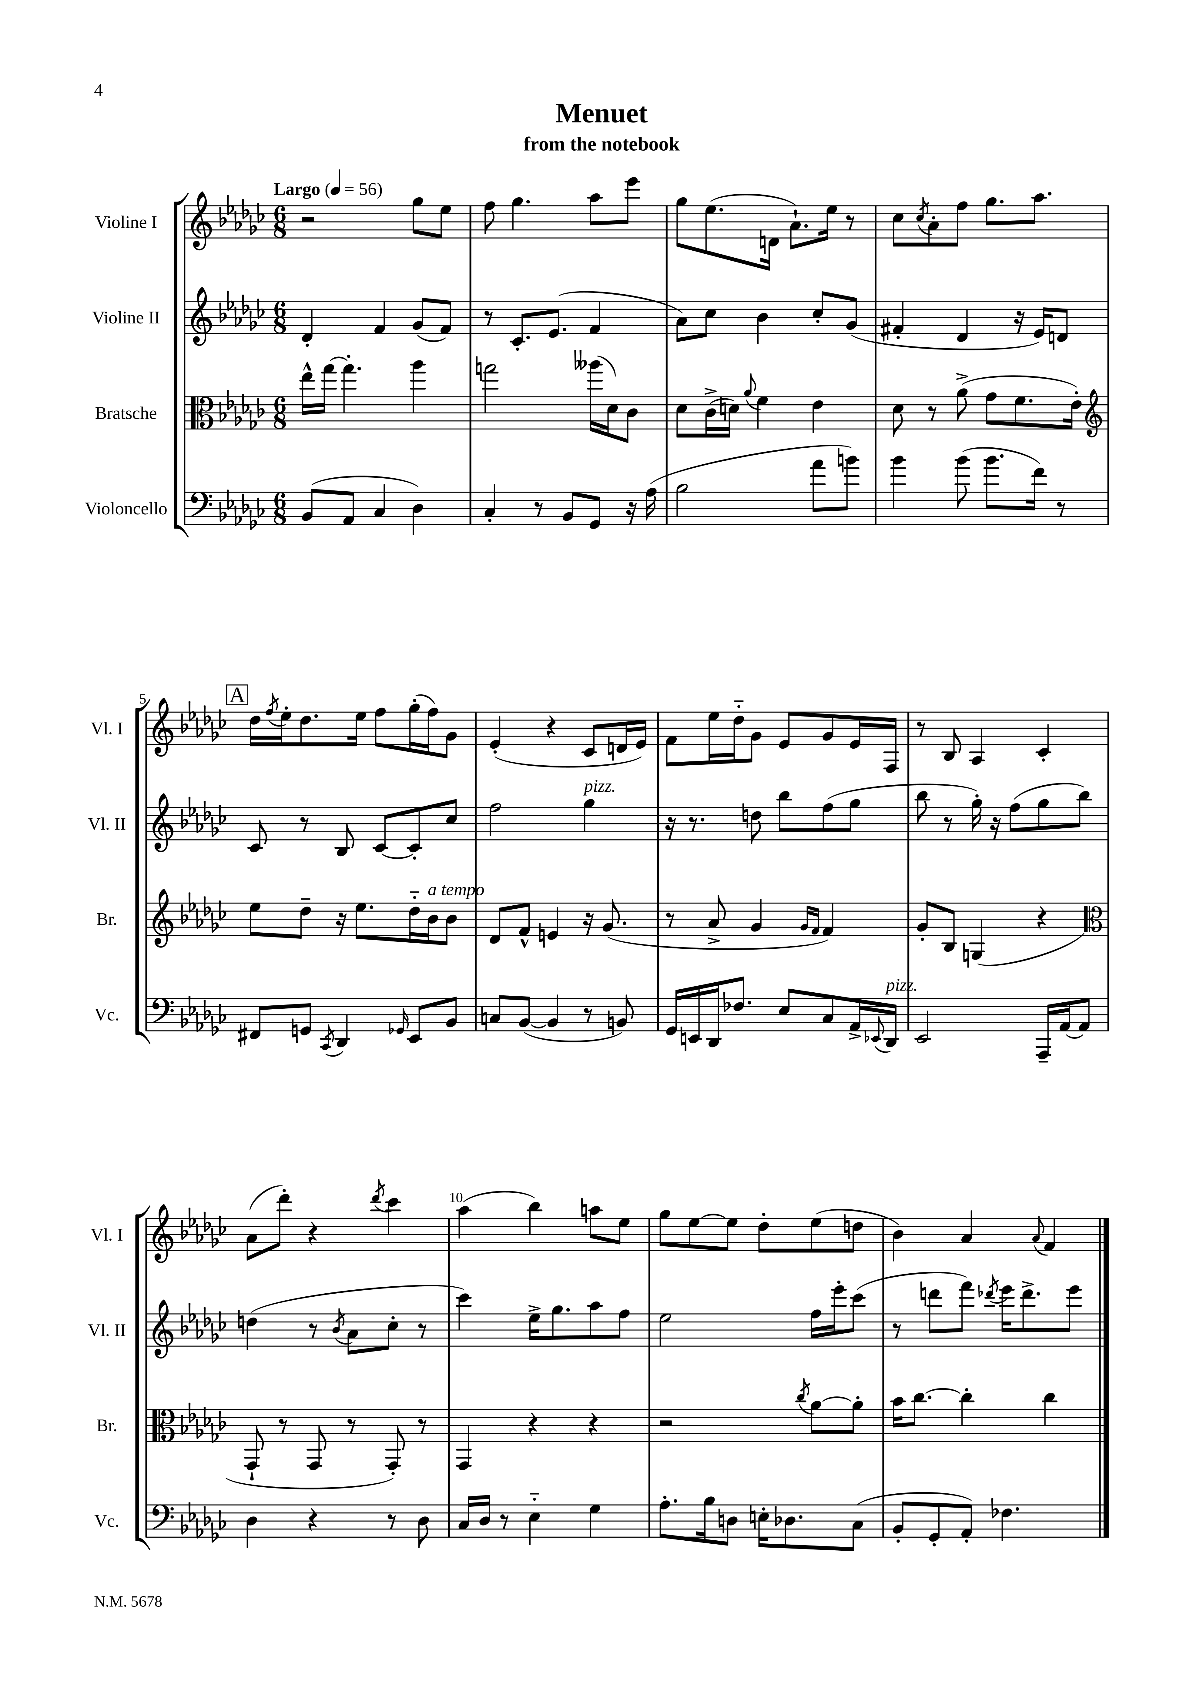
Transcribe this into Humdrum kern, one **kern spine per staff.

**kern	**kern	**kern	**kern
*part4	*part3	*part2	*part1
*staff4	*staff3	*staff2	*staff1
*I"Violoncello	*I"Bratsche	*I"Violine II	*I"Violine I
*I'Vc.	*I'Br.	*I'Vl. II	*I'Vl. I
*clefF4	*clefC3	*clefG2	*clefG2
*k[b-e-a-d-g-c-]	*k[b-e-a-d-g-c-]	*k[b-e-a-d-g-c-]	*k[b-e-a-d-g-c-]
*M6/8	*M6/8	*M6/8	*M6/8
*MM56	*MM56	*MM56	*MM56
=1	=1	=1	=1
!	!	!	!LO:TX:a:B:t=Largo
(8BB-/L	16ee-^^\LL	4d-'/	2r
.	[16gg-\JJ	.	.
8AA-/J	4.gg-'\]	.	.
4C-/	.	4f/	.
4D-\)	4aa-\	(8g-/L	8gg-\L
.	.	8f/J)	8ee-\J
=2	=2	=2	=2
4C-'/	2ggn\	8r	8ff\
.	.	8.c-'/L	4.gg-\
8r	.	.	.
.	.	(8.e-/J	.
8BB-/L	.	.	.
8GG-/J	(16aa--X\LL	4f/	8aa-\L
.	16d-\J)	.	.
16r	8c-\J	.	8eee-\J
(16A-\	.	.	.
=3	=3	=3	=3
2B-\	8d-\L	8a-\L)	8gg-\L
.	(16c-^\L	8cc-\J	(8.ee-\
.	16dn\JJ)	.	.
.	8qqa-/	.	.
.	4f\	4b-\	.
.	.	.	16dn\Jk
.	.	.	8.a-`\L)
8a-\L	4e-\	8cc-'/L	.
.	.	.	16ee-\Jk
8bn\J)	.	(8g-/J	8r
=4	=4	=4	=4
4b-\	8d-\	4f#X'/	8cc-\L
.	.	.	8qcc-/
.	8r	.	8a-'\
(8b-\	(8a-^\	4d-/	8ff\J
8.b-\L	8g-\L	.	8.gg-\L
.	8.f\	16r	.
16f\Jk)	.	16e-/KL)	8.aa-\J
8r	.	8dn/J	.
.	16e-'\Jk)	.	.
!!LO:LB:g=z
!!LO:REH:place=s1:t=A
=5	=5	=5	=5
*	*clefG2	*	*
8FF#X/L	8ee-\L	8c-/	16dd-\LL
.	.	.	8qff/
.	.	.	16ee-'\J
8GGn/J	8dd-~\J	8r	8.dd-\
8qCC-/	.	.	.
4DD-/	16r	8B-/	.
.	8.ee-\L	.	16ee-\Jk
.	.	[8c-/L	8ff\L
16qqGG-X/	.	.	.
8EE-/L	16dd-\L	8c-'/]	(16gg-'\L
!	!LO:TX:a:i:t=a tempo	!	!
.	16b-\J	.	16ff\J)
8BB-/J	8b-\J	8cc-/J	8g-\J
=6	=6	=6	=6
8Cn/L	8d-/L	2ff\	(4e-'/
([8BB-/J	8f^^/J	.	.
4BB-/]	4en/	.	4r
!	!	!LO:TX:a:i:t=pizz.	!
8r	16r	4gg-\	8c-/L
.	(8.g-/	.	.
8BBn/)	.	.	16dn/L
.	.	.	16e-/JJ)
=7	=7	=7	=7
16GG-/LL	8r	16r	8f\L
16EEn/	.	8.r	.
16DD-/J	8a-^/	.	16ee-\L
8.F-X/J	.	.	16dd-\J
.	4g-/	8ddn\	8g-\J
8E-/L	.	8bb-\L	8e-/L
.	16qqg-/LL	.	.
.	16qqf/JJ	.	.
8C-/	4f/)	(8ff\	8g-/
16AA-^/L	.	8gg-\J	16e-/L
8qqEE-X/	.	.	.
!LO:TX:a:i:t=pizz.	!	!	!
16DD-/JJ	.	.	16F/JJ
=8	=8	=8	=8
2EE-/	8g-'/L	8bb-\	8r
.	8B-/J	8r	8B-/
.	(4Gn/	16gg-'\)	4A-/
.	.	16r	.
.	.	(8ff\L	.
16AAA-~/LL	4r	8gg-\	4c-'/
[16AA-/J	.	.	.
8AA-/J]	.	8bb-\J)	.
!!LO:LB:g=z
=9	=9	=9	=9
*	*clefC3	*	*
4D-\	8GG-`/	(4ddn\	(8a-\L
.	8r	.	8ddd-'\J)
4r	8GG-/	8r	4r
.	.	8qb-/	.
.	8r	8a-\L	.
.	.	.	8qddd-/
8r	8GG-'/)	8cc-'\J	4ccc-\
8D-\	8r	8r	.
=10	=10	=10	=10
16C-/LL	4GG-/	4ccc-\)	(4aa-\
16D-/JJ	.	.	.
8r	.	.	.
4E-\	4r	16ee-^\KL	4bb-\)
.	.	8.gg-\	.
4G-\	4r	8aa-\	8aan\L
.	.	8ff\J	8ee-\J
=11	=11	=11	=11
8.A-'\L	2r	2ee-\	8gg-\L
.	.	.	[8ee-\
16B-\k	.	.	.
8Dn\J	.	.	8ee-\J]
16En'\KL	.	.	8dd-'\L
8.D-X\	.	.	.
.	8qcc-/	.	.
.	[8a-\L	16ff\LL	(8ee-\
.	.	16eee-'\J	.
(8C-\J	8a-'\J]	(8ccc-\J	8ddn\J
=12	=12	=12	=12
8BB-'/L	16b-\KL	8r	4b-\)
.	[8.cc-\J	.	.
8GG-'/	.	8dddn\L	.
8AA-'/J)	4cc-'\]	8fff\J)	4a-/
.	.	8qddd-X/	.
4.F-X\	.	16eee-\KL	.
.	.	8.ddd-^\	.
.	.	.	8qqa-/
.	4cc-\	.	4f/
.	.	8eee-\J	.
==	==	==	==
*-	*-	*-	*-
